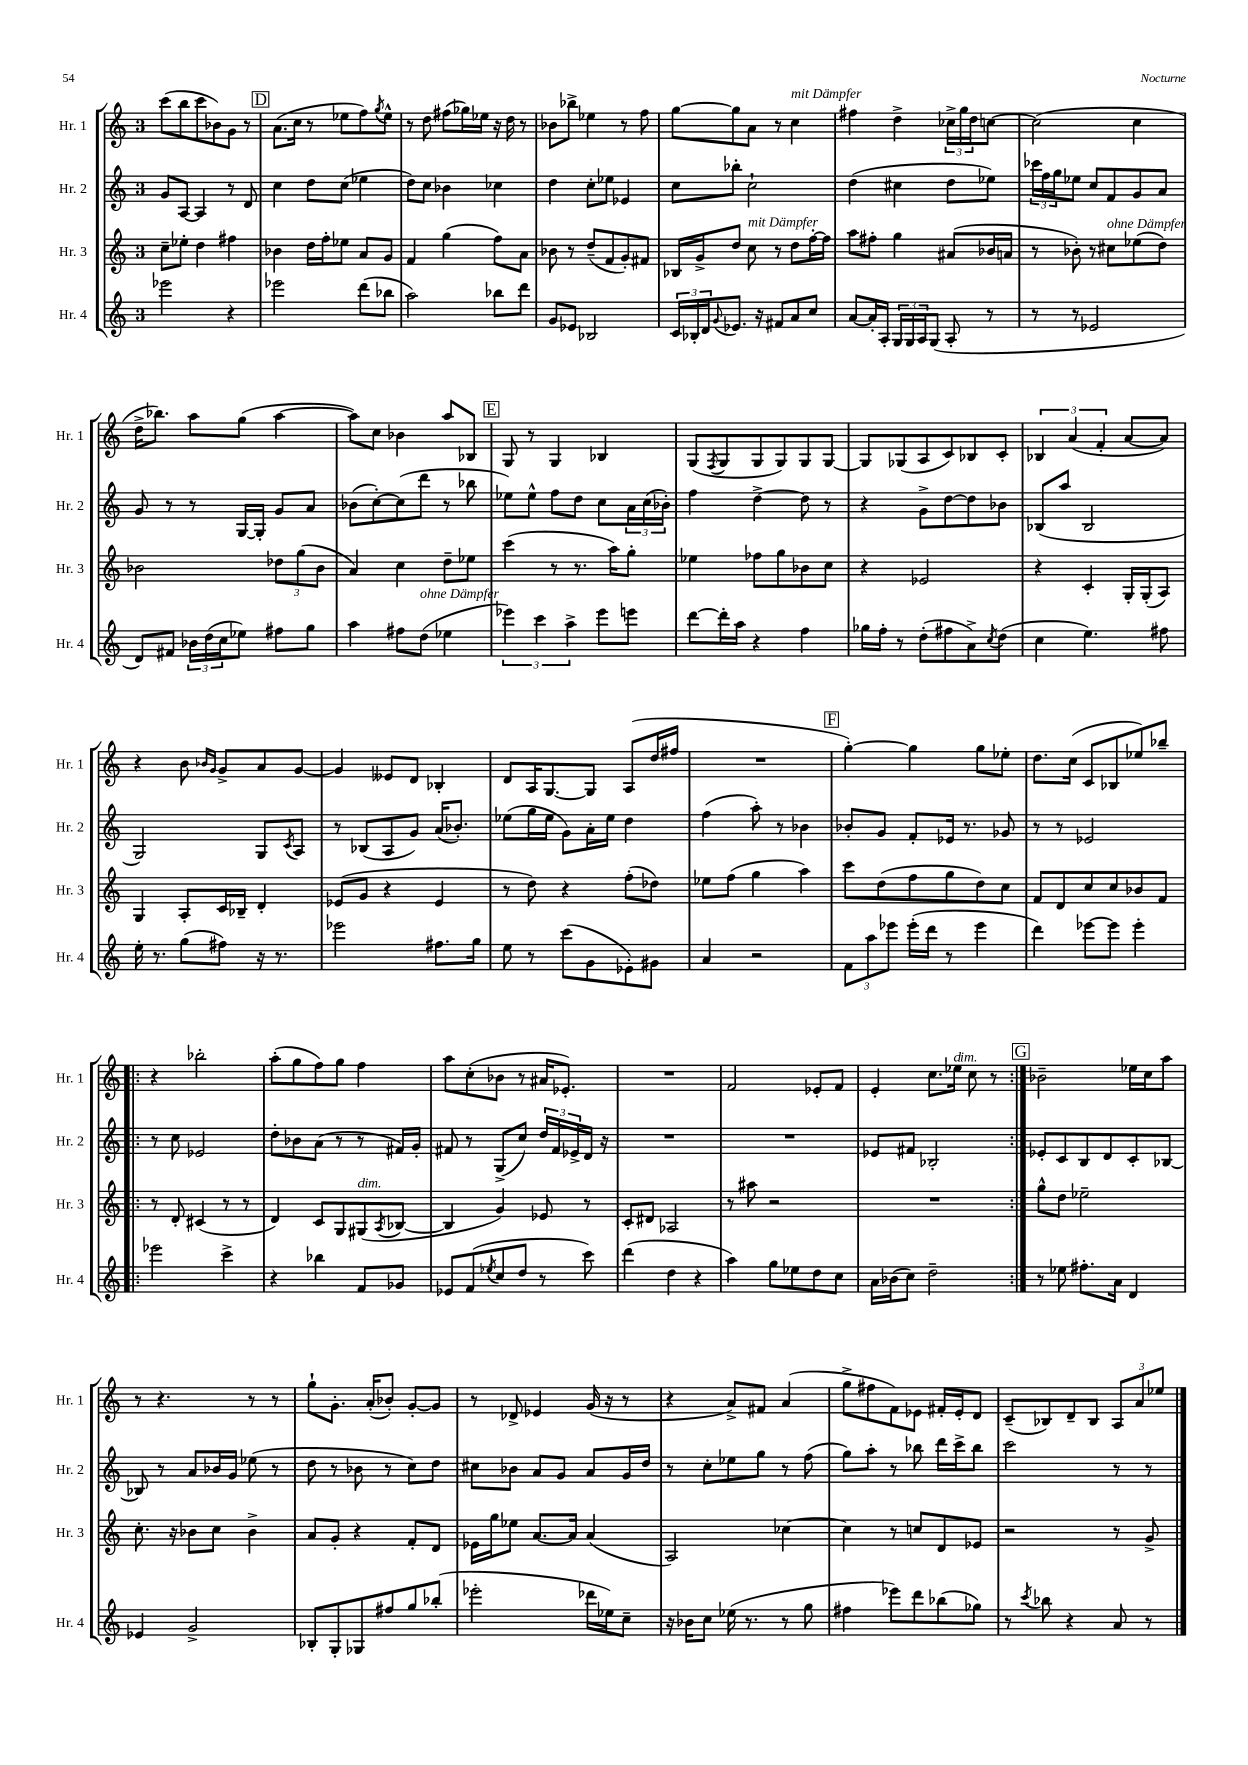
<<
\new StaffGroup <<
\new Staff = "s0" \with { instrumentName = "Hr. 1" shortInstrumentName = "Hr. 1" } {
    \clef treble \key c \major \once \override Staff.TimeSignature.style = #'single-digit \time 3/4
    c'''8( b''8 c'''8 bes'8) g'8 r8 |
    \mark \markup { \box "D" } a'8.( c''16 r8 ees''8 f''8) \acciaccatura { g''8 } ees''8-^ |
    r8 d''8 fis''8( ges''16) ees''16 r16 d''16 r8 |
    bes'8 bes''8-> ees''4 r8 f''8 |
    g''8~ g''8 a'8 r8 c''4^\markup { \italic "mit Dämpfer" } |
    fis''4 d''4-> \tuplet 3/2 { ces''16-> g''16 d''16 } c''8~ |
    c''2( c''4 |
    d''16-> bes''8.) a''8 g''8( a''4~ |
    a''8) c''8 bes'4 a''8 bes8 |
    \mark \markup { \box "E" } g8 r8 g4 bes4 |
    g8( \acciaccatura { f8 } g8 g8 g8) g8 g8~ |
    g8 ges8( a8 c'8) bes8 c'8-. |
    \tuplet 3/2 { bes4 a'4( f'4-. } a'8~ a'8) |
    r4 b'8 \grace { bes'16 g'16 } g'8-> a'8 g'8~ |
    g'4 eeses'8 d'8 bes4-. |
    d'8 a16 g8.~ g8 a8( d''16 fis''16 |
    R2. |
    \mark \markup { \box "F" } g''4~-.) g''4 g''8 ees''8-. |
    d''8. c''16( c'8 bes8 ees''8) bes''8-- |
    \repeat volta 2 { r4 bes''2-. |
    a''8-.( g''8 f''8) g''8 f''4 |
    a''8 c''8-.( bes'8 r8 ais'16 ees'8.-.) |
    R2. |
    f'2 ees'8-. f'8 |
    e'4-. c''8. ees''16^\markup { \italic "dim." } c''8 r8 | }
    \mark \markup { \box "G" } bes'2-- ees''16 c''16 a''8 |
    r8 r4. r8 r8 |
    g''8-! g'8.-. a'16-.( bes'8-.) g'8~-. g'8 |
    r8 des'8-> ees'4 g'16( r16 r8 |
    r4 a'8->) fis'8 a'4( |
    g''8-> fis''8 f'8) ees'8 fis'16-. ees'16-. d'8 |
    c'8--( bes8) d'8-- bes8 \tuplet 3/2 { a8 a'8 ees''8 } \bar "|." |
}
\new Staff = "s1" \with { instrumentName = "Hr. 2" shortInstrumentName = "Hr. 2" } {
    \clef treble \key c \major \once \override Staff.TimeSignature.style = #'single-digit \time 3/4
    g'8 a8~ a4 r8 d'8 |
    \mark \markup { \box "D" } c''4 d''8 c''8( ees''4 |
    d''8) c''8 bes'4 ces''4 |
    d''4 c''8-. ees''8 ees'4 |
    c''8 bes''8-. c''2-! |
    d''4( cis''4 d''8 ees''8) |
    \tuplet 3/2 { ces'''16 f''16 g''16 } ees''8 c''8 f'8 g'8 a'8 |
    g'8 r8 r8 g16~ g16-. g'8 a'8 |
    bes'8( c''8~-.) c''8( d'''8 r8 bes''8 |
    \mark \markup { \box "E" } ees''8) ees''8-^ f''8 d''8 c''8 \tuplet 3/2 { a'16 c''16( bes'16-.) } |
    f''4 d''4~-> d''8 r8 |
    r4 g'8-> d''8~ d''8 bes'8 |
    bes8( a''8 bes2 |
    g2) g8 \acciaccatura { c'8 } a8 |
    r8 bes8( a8 g'8) a'16( bes'8.-.) |
    ees''8( g''16 ees''16 g'8) a'16-. ees''16 d''4 |
    f''4( a''8-.) r8 bes'4 |
    \mark \markup { \box "F" } bes'8-. g'8 f'8-. ees'16 r8. ges'8 |
    r8 r8 ees'2 |
    \repeat volta 2 { r8 c''8 ees'2 |
    d''8-. bes'8 a'8( r8 r8 fis'16) g'16-. |
    fis'8 r8 g8->( c''8) \tuplet 3/2 { d''16 fis'16 ees'16-> } d'16 r16 |
    R2. |
    R2. |
    ees'8 fis'8 bes2-. | }
    \mark \markup { \box "G" } ees'8-. c'8 b8 d'8 c'8-. bes8~ |
    bes8 r8 a'8 bes'16 g'16 ees''8( r8 |
    d''8 r8 bes'8 r8 c''8) d''8 |
    cis''8 bes'8 a'8 g'8 a'8 g'16 d''16 |
    r8 c''8-. ees''8 g''8 r8 f''8( |
    g''8) a''8-. r8 bes''8 d'''16 c'''16-> bes''8 |
    c'''2 r8 r8 \bar "|." |
}
\new Staff = "s2" \with { instrumentName = "Hr. 3" shortInstrumentName = "Hr. 3" } {
    \clef treble \key c \major \once \override Staff.TimeSignature.style = #'single-digit \time 3/4
    c''8-- ees''8-. d''4 fis''4 |
    \mark \markup { \box "D" } bes'4 d''16 f''16-. ees''8 a'8 g'8 |
    f'4 g''4( f''8) a'8 |
    bes'8 r8 d''8--( f'8 g'8-.) fis'8 |
    bes16 g'16-> d''8 c''8^\markup { \italic "mit Dämpfer" } r8 d''8 f''16~-. f''16 |
    a''8 fis''8-. g''4 ais'8( bes'16 a'16 |
    r8 bes'8-.) r8 cis''8^\markup { \italic "ohne Dämpfer" } ees''8( d''8) |
    bes'2 \tuplet 3/2 { des''8 g''8( bes'8 } |
    a'4) c''4 d''8-- ees''8 |
    \mark \markup { \box "E" } c'''4( r8 r8. a''16) g''8-. |
    ees''4 fes''8 g''8 bes'8 c''8 |
    r4 ees'2 |
    r4 c'4-. g16-. g16-.( a8) |
    g4 a8-. c'16 bes16-- d'4-. |
    ees'8( g'8 r4 ees'4 |
    r8 d''8) r4 f''8-.( des''8) |
    ees''8 f''8( g''4 a''4) |
    \mark \markup { \box "F" } c'''8 d''8( f''8 g''8 d''8) c''8 |
    f'8 d'8 c''8 c''8 bes'8 f'8 |
    \repeat volta 2 { r8 d'8-. cis'4( r8 r8 |
    d'4) c'8 g8 gis8^\markup { \italic "dim." }( \acciaccatura { a8 } bes8~ |
    bes4 g'4) ees'8 r8 |
    c'8-. dis'8 aes2 |
    r8 ais''8 r2 |
    R2. | }
    \mark \markup { \box "G" } g''8-^ d''8 ees''2-- |
    c''8.-. r16 bes'8 c''8 bes'4-> |
    a'8 g'8-. r4 f'8-. d'8 |
    ees'16 g''16 ees''8 a'8.~ a'16 a'4( |
    a2) ces''4~ |
    ces''4 r8 c''8 d'8 ees'8 |
    r2 r8 g'8-> \bar "|." |
}
\new Staff = "s3" \with { instrumentName = "Hr. 4" shortInstrumentName = "Hr. 4" } {
    \clef treble \key c \major \once \override Staff.TimeSignature.style = #'single-digit \time 3/4
    ees'''2 r4 |
    \mark \markup { \box "D" } ees'''2 d'''8( bes''8 |
    a''2) bes''8 d'''8 |
    g'8 ees'8 bes2 |
    \tuplet 3/2 { c'16 bes16-. d'16 } \appoggiatura { g'8 } ees'8. r16 fis'8 a'8 c''8 |
    a'8~ a'16-. a16-. \tuplet 3/2 { g16 g16 a16 } g8( a8-. r8 |
    r8 r8 ees'2 |
    d'8) fis'8 \tuplet 3/2 { bes'16 d''16( c''16 } ees''8) fis''8 g''8 |
    a''4 fis''8 d''8^\markup { \italic "ohne Dämpfer" }( ees''4 |
    \mark \markup { \box "E" } \tuplet 3/2 { ees'''4) c'''4 a''4-> } ees'''8 e'''8 |
    d'''8~ d'''16-. a''16 r4 f''4 |
    ges''16 f''16-. r8 d''8-.( fis''8 a'8->) \acciaccatura { c''8 } d''8( |
    c''4 e''4.) fis''8 |
    e''16-. r8. g''8( fis''8) r16 r8. |
    ees'''2 fis''8. g''16 |
    e''8 r8 c'''8( g'8 ees'8-.) gis'8 |
    a'4 r2 |
    \mark \markup { \box "F" } \tuplet 3/2 { f'8 a''8 ees'''8 } ees'''16-.( d'''16 r8 ees'''4 |
    d'''4) ees'''8~ ees'''8 ees'''4-. |
    \repeat volta 2 { ees'''2 c'''4-> |
    r4 bes''4 f'8 ges'8 |
    ees'8 f'8( \acciaccatura { ees''8 } c''8 d''8 r8 c'''8) |
    d'''4( d''4 r4 |
    a''4) g''8 ees''8 d''8 c''8 |
    a'16 bes'16( c''8) d''2-- | }
    \mark \markup { \box "G" } r8 ees''8 fis''8.-. a'16 d'4 |
    ees'4 g'2-> |
    bes8-. g8-. ges8 fis''8 g''8 bes''8-.( |
    ees'''2-. des'''16 ees''16) c''8-- |
    r16 bes'16 c''8 ees''16( r8. r8 g''8 |
    fis''4 ees'''8) d'''8 bes''8( ges''8) |
    r8 \acciaccatura { c'''8 } bes''8 r4 a'8 r8 \bar "|." |
}
>>
>>
\layout { \context { \Score \remove "Bar_number_engraver" } }
